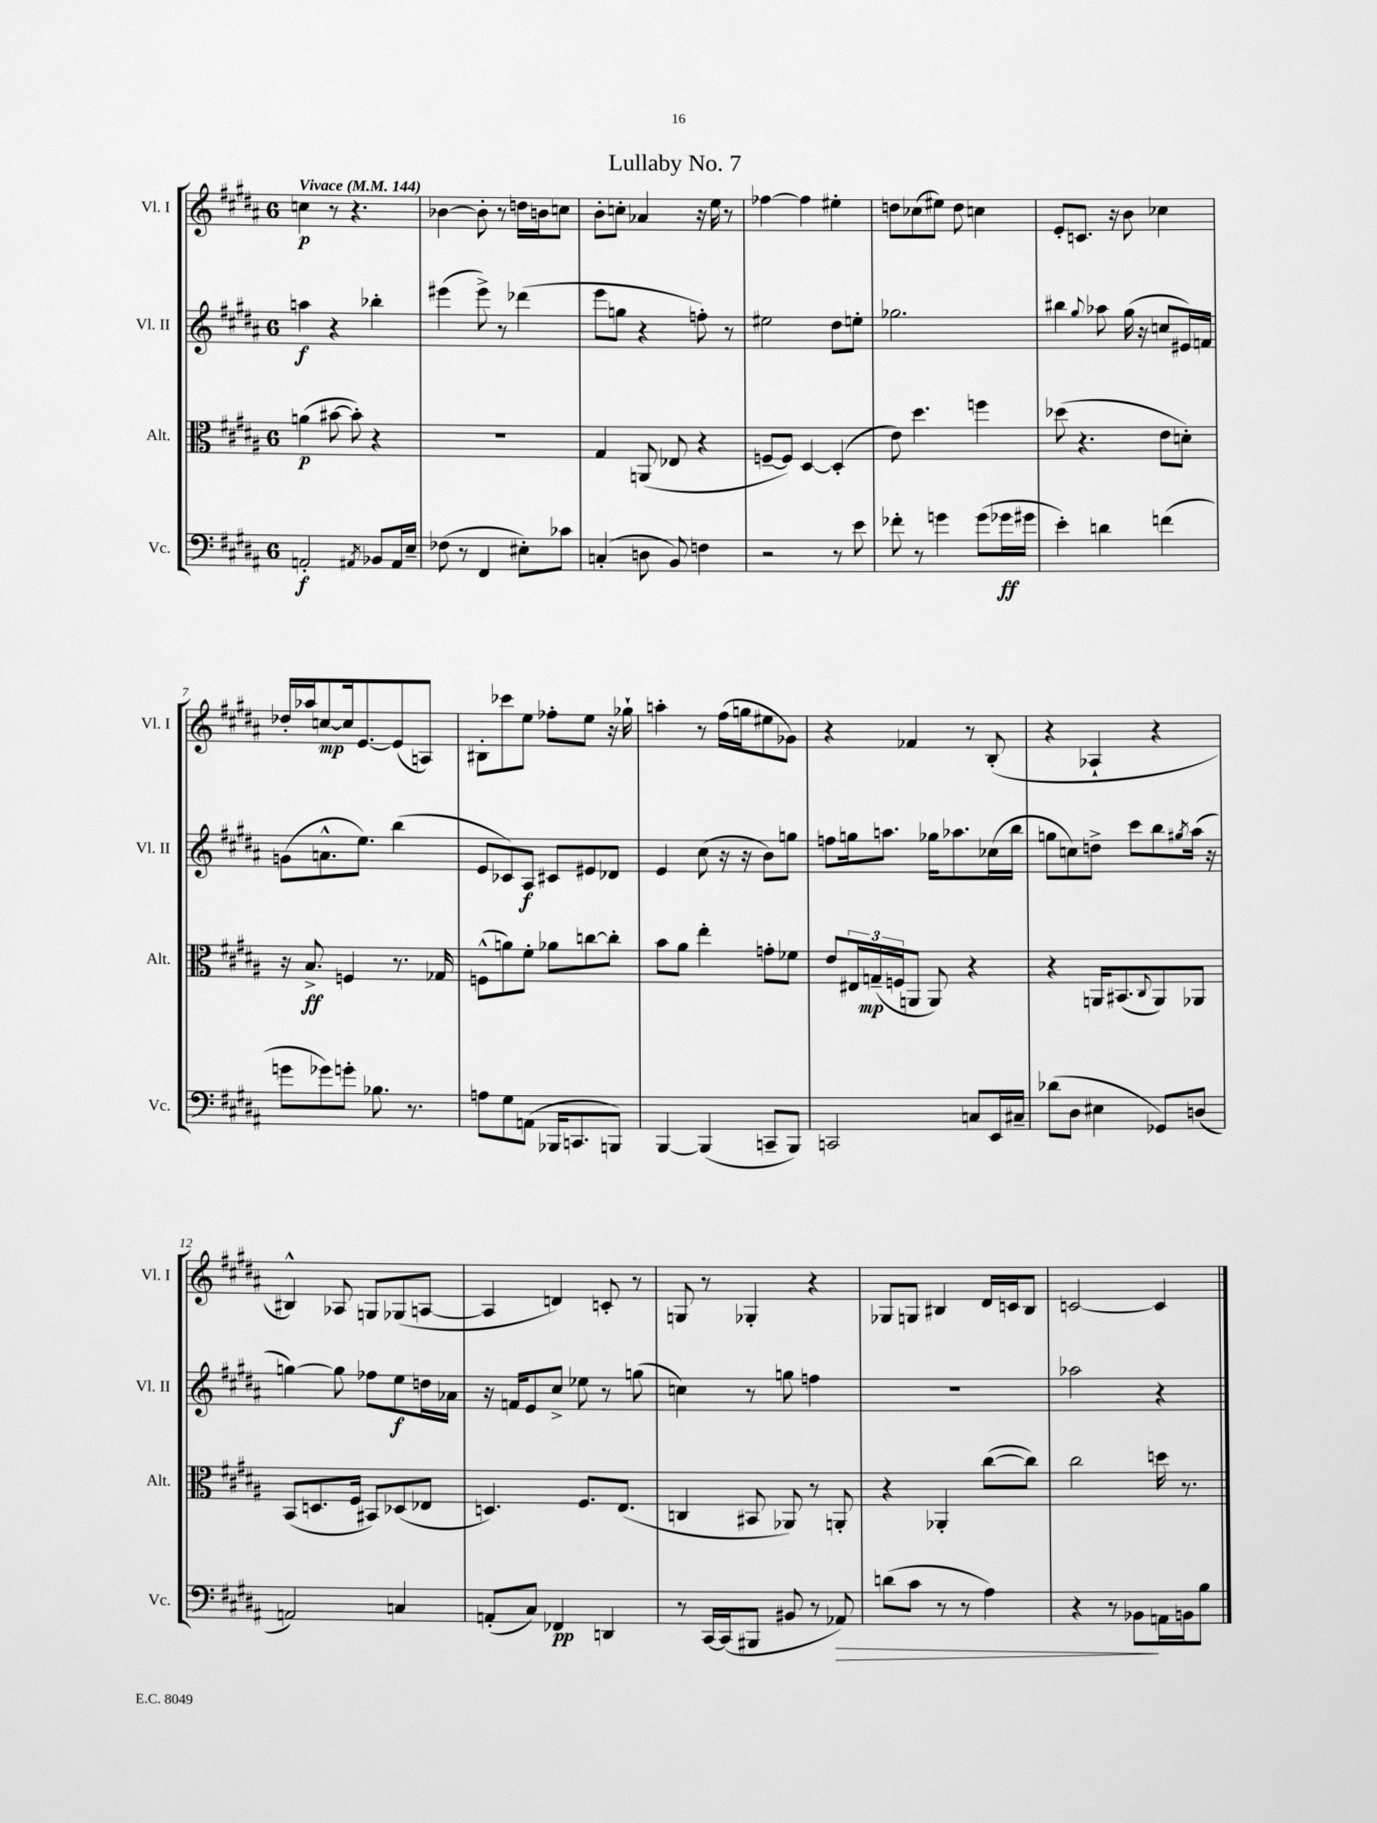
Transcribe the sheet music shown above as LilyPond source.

\header { title = "Lullaby No. 7" }
<<
\new StaffGroup <<
\new Staff = "s0" \with { instrumentName = "Vl. I" shortInstrumentName = "Vl. I" } {
    \clef treble \key b \major \once \override Staff.TimeSignature.style = #'single-digit \time 6/8 \tempo "Vivace" 4 = 144
    c''4\p r8 r4. |
    bes'4~ bes'8-. r8 d''16 b'16 c''8 |
    b'8-. c''8-. aes'4 r16 e''16 r8 |
    fes''4~ fes''4 eis''4-. |
    d''8 ces''8( eis''8) d''8 c''4 |
    e'8-. c'8. r16 b'8 ces''4 |
    des''16-. aes''16 c''8~\mp c''16 e'8.~ e'8( a8) |
    bis8-. ces'''8 e''8 fes''8-. e''8 r16 ges''16-! |
    a''4-. r8 fis''16( g''16 eis''8 ges'8) |
    r4 fes'4 r8 b8-.( |
    r4 aes4-! r4 |
    bis4-^) aes8 g8 ges8( a8~ |
    a4 d'4) c'8-. r8 |
    g8 r8 ges4-. r4 |
    ges8 g8 bis4 dis'16 c'16 bis8 |
    c'2~ c'4 \bar "|." |
}
\new Staff = "s1" \with { instrumentName = "Vl. II" shortInstrumentName = "Vl. II" } {
    \clef treble \key b \major \once \override Staff.TimeSignature.style = #'single-digit \time 6/8
    a''4\f r4 bes''4-. |
    eis'''4( eis'''8->) r8 des'''4( |
    e'''8 g''8 r4 f''8-.) r8 |
    eis''2 dis''8 e''8-. |
    ges''2. |
    bis''4 \appoggiatura { gis''8 } aes''8 gis''16( r16 c''8 eis'16) f'16 |
    g'8( a'8.-^ e''8.) b''4( |
    e'8 ces'8) ais8\f cis'8 eis'8 des'8 |
    e'4 cis''8( r16 r16 b'8) g''8 |
    f''8 g''16 a''8. ges''16 aes''8. ces''16( b''16 |
    g''8 c''8) d''8-> cis'''8 b''8 \acciaccatura { gis''8 } ais''16( r16 |
    g''4~) g''8 fes''8 e''8\f d''16 aes'16 |
    r16 f'16 e'8 cis''8-> ees''8 r8 g''8( |
    c''4) r8 g''8 f''4 |
    R2. |
    aes''2 r4 \bar "|." |
}
\new Staff = "s2" \with { instrumentName = "Alt." shortInstrumentName = "Alt." } {
    \clef alto \key b \major \once \override Staff.TimeSignature.style = #'single-digit \time 6/8
    a'4\p( bis'8~ bis'8-.) r4 |
    R2. |
    gis4 a,8( ees8 r4 |
    f8~-- f8) dis4~ dis4-.( |
    e'8) dis''4. f''4 |
    des''8( r4. e'8 d'8-.) |
    r16 b8.->\ff f4 r8. ges16 |
    f8-^( a'8) fis'8-. aes'8 c''8~ c''8-. |
    b'8 ais'8 e''4-. g'8-. fes'8 |
    e'8 \tuplet 3/2 { eis16 g16--\mp( f16 } a,8 a,8) r4 |
    r4 a,16 bis,8.( \appoggiatura { cis8 } a,8) aes,8 |
    b,8( d8. fis16 bis,8) des8( ees8 |
    d4.) fis8. e8.( |
    c4 bis,8 aes,8) r8 a,8-. |
    r4 aes,4-. cis''8~( cis''8) |
    cis''2 d''16 r8. \bar "|." |
}
\new Staff = "s3" \with { instrumentName = "Vc." shortInstrumentName = "Vc." } {
    \clef bass \key b \major \once \override Staff.TimeSignature.style = #'single-digit \time 6/8
    a,2-.\f \acciaccatura { ais,8 } bes,8 ais,16 e16-- |
    fes8( r8 fis,4 eis8-.) ces'8 |
    c4-.( d8 b,8) f4 |
    r2 r8 e'8 |
    fes'8-. r8 g'4 g'8( ges'16\ff gis'16 |
    e'4-.) d'4 f'4( |
    g'8 ges'8) g'8-. bes8. r8. |
    a8 gis8 a,8( bes,,16 c,8. b,,8) |
    b,,4~ b,,4( c,8-- b,,8) |
    c,2 c8 e,16 cis16-- |
    des'8( dis8 eis4 ges,8) d8( |
    a,2) c4 |
    a,8-.( cis8) fes,4\pp d,4 |
    r8 cis,16~ cis,16( bis,,8 bis,8 r8 aes,8\>) |
    d'8( cis'8 r8 r8 ais4) |
    r4 r8 bes,8\! a,16 b,16 b8 \bar "|." |
}
>>
>>
